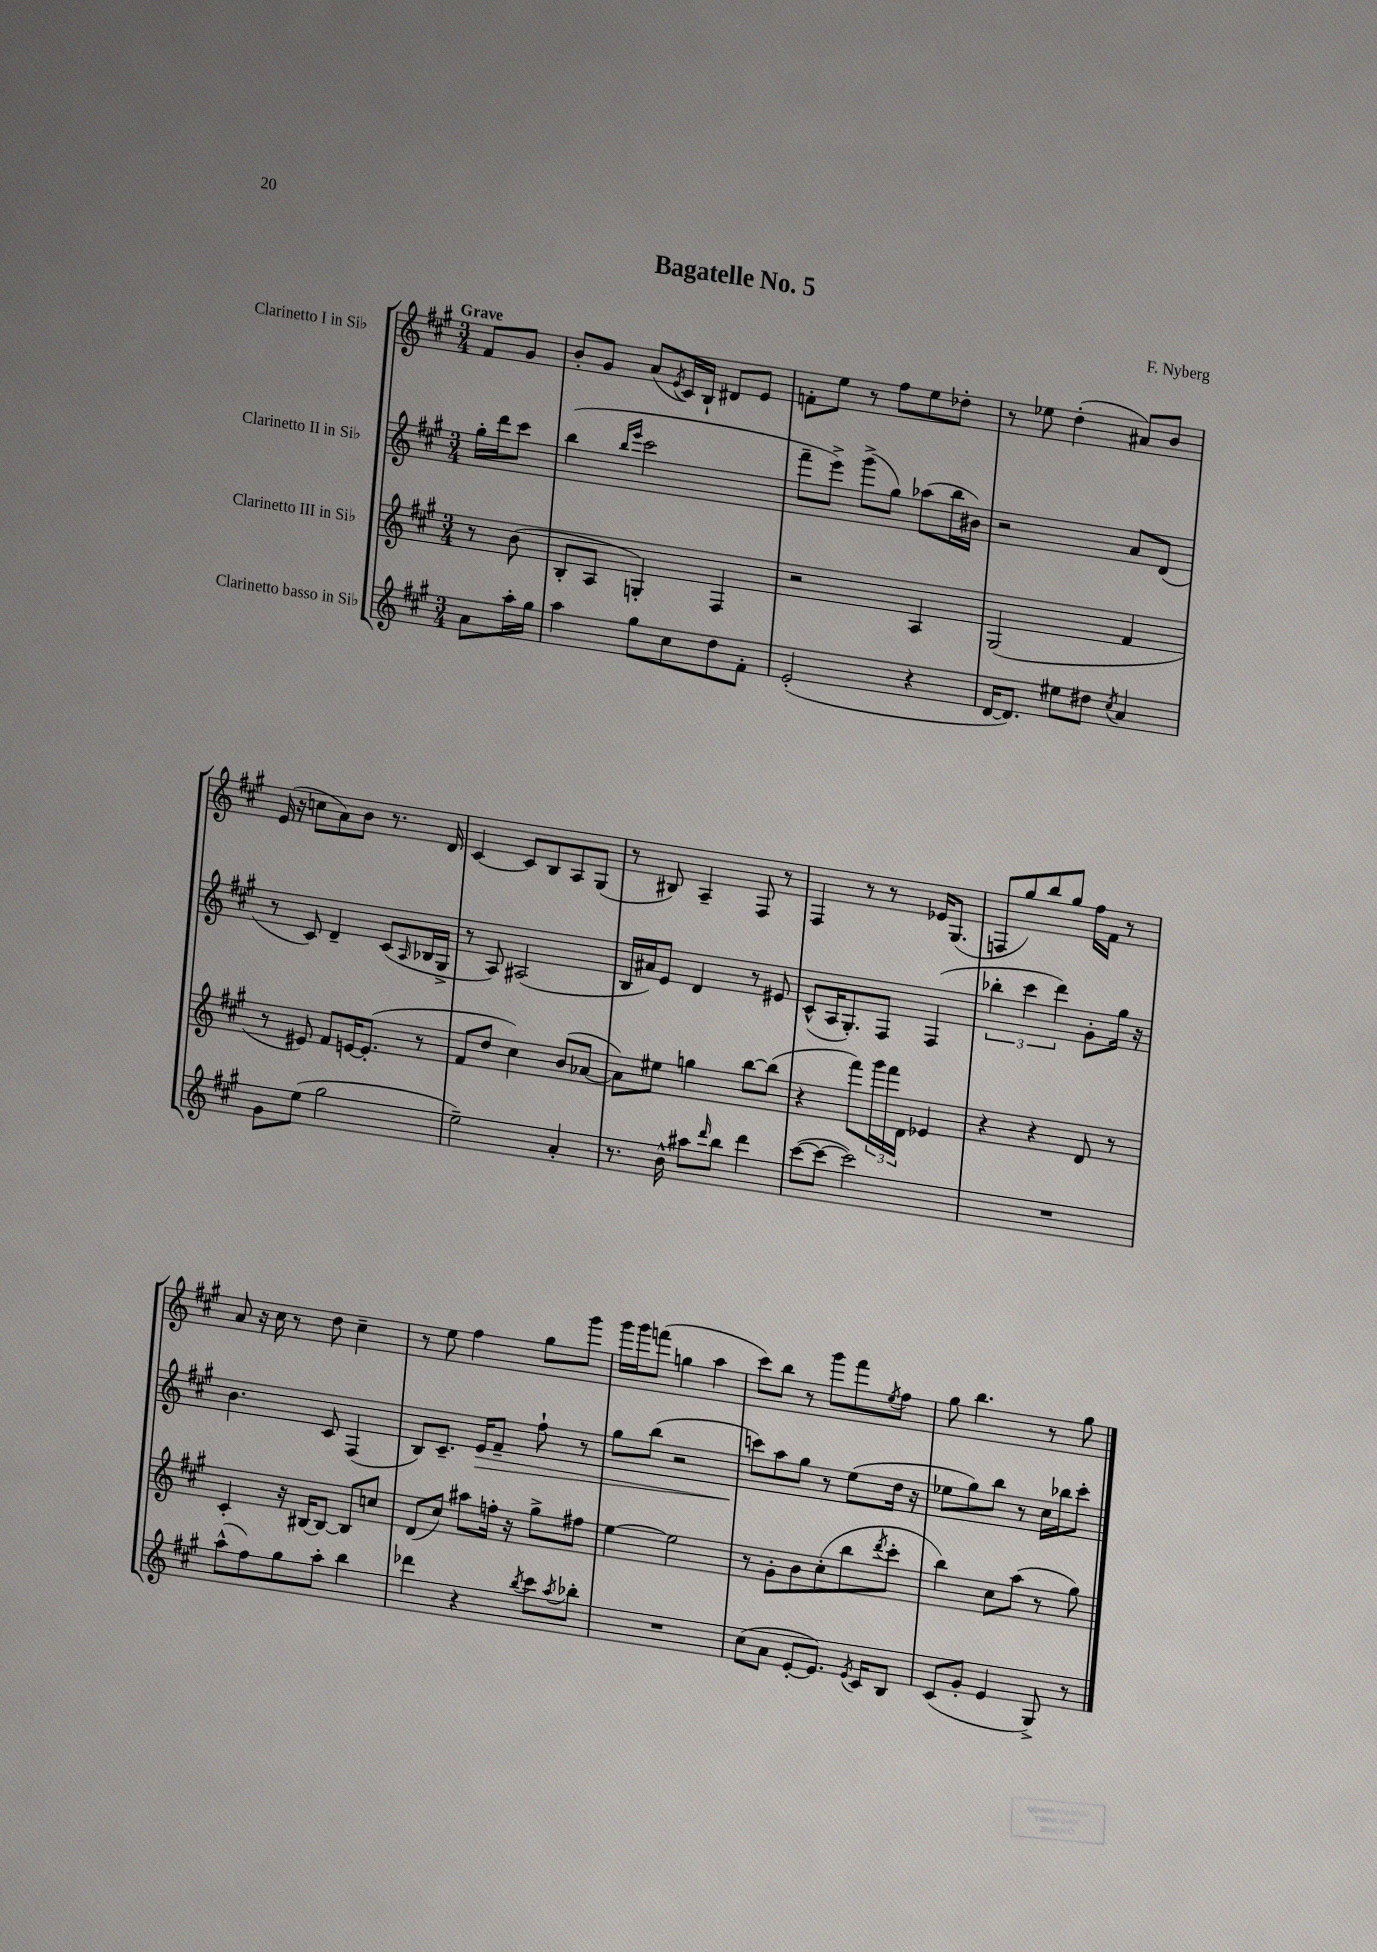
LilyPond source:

\header { title = "Bagatelle No. 5" composer = "F. Nyberg" }
<<
\new StaffGroup <<
\new Staff = "s0" \with { instrumentName = "Clarinetto I in Sib" } {
    \clef treble \key a \major \numericTimeSignature \time 3/4 \partial 4 \tempo "Grave"
    fis'8 gis'8 |
    b'8-. gis'8 a'8( \acciaccatura { e'8 } cis'16) b16-! dis'8 e'8 |
    f'8-. e''8 r8 fis''8 e''8 des''8-. |
    r8 ees''8 d''4-.( ais'8) b'8 |
    e'16( r16 c''8 a'8) b'8 r8. d'16 |
    cis'4~ cis'8 b8 a8 gis8( |
    r8 bis8) a4-- fis8 r8 |
    fis4 r8 r8 ees'16 gis8.( |
    f8 gis''8) b''8 gis''8 fis''16 fis'16 r8 |
    a'8 r16 cis''16 r8 d''8 cis''4-- |
    r8 e''8 fis''4 gis''8 gis'''8 |
    gis'''16 gis'''16 f'''8( g''4 a''4 |
    cis'''8) b''8 r8 gis'''8 fis'''8 \acciaccatura { e''8 } fis''8 |
    gis''8 b''4. r8 gis''8 \bar "|." |
}
\new Staff = "s1" \with { instrumentName = "Clarinetto II in Sib" } {
    \clef treble \key a \major \numericTimeSignature \time 3/4 \partial 4
    gis''16-. d'''16 cis'''8 |
    b''4( \grace { b''16 e'''16 } cis'''2 |
    fis'''8-- e'''8->) gis'''8->( gis''8) aes''8( b''16 bis'16) |
    r2 a'8 d'8( |
    r8 cis'8) d'4-- cis'8( \grace { a16 } bes16 gis16-> |
    r8 a8) ais2( |
    b16 ais'16) e'8 d'4 r8 eis'8 |
    cis'8-^( a16 gis8.-.) fis8 fis4( |
    \tuplet 3/2 { bes''4-. cis'''4 d'''4) } gis'8-. gis''16 r16 |
    b'4. cis'8 fis4( |
    b8) cis'8.-- e'16\> fis'8-- fis''8-! r8 |
    gis''8 b''8( r2 |
    c'''8\!) a''8 gis''8 r8 e''8( d''16 r16 |
    ees''8 gis''8) b''8 r8 cis''16 bes''16 cis'''8-. \bar "|." |
}
\new Staff = "s2" \with { instrumentName = "Clarinetto III in Sib" } {
    \clef treble \key a \major \numericTimeSignature \time 3/4 \partial 4
    r8 b'8( |
    b8-. a8 g4-.) fis4 |
    r2 a4 |
    gis2( fis'4 |
    r8 eis'8) fis'8 e'16~ e'8.-.( r8 |
    fis'8 d''8 cis''4) b'8( aes'8~ |
    aes'8) eis''8 g''4 b''8~ b''8( |
    r4 fis'''8) \tuplet 3/2 { gis'''16 fis'''16 d'16 } ees'4 |
    r4 r4 d'8 r8 |
    cis'4-. r16 bis16~ bis8~ bis8 c''8 |
    d'8( cis''8) ais''8 f''16-. r16 gis''8-> fis''8 |
    e''4~ e''2 |
    r8 gis'8-. b'8 cis''8-.( b''8 \acciaccatura { d'''8 } cis'''8-. |
    b''4) cis''8 a''8( r8 gis''8) \bar "|." |
}
\new Staff = "s3" \with { instrumentName = "Clarinetto basso in Sib" } {
    \clef treble \key a \major \numericTimeSignature \time 3/4 \partial 4
    a'8 a''16-. gis''16 |
    a''4 gis''8 cis''8 d''8 fis'8-. |
    e'2-.( r4 |
    d'16~ d'8.) eis''8 dis''8 \acciaccatura { cis''8 } a'4 |
    gis'8 e''8( gis''2 |
    e''2--) a'4-. |
    r8. b'16-^ ais''8 \grace { d'''16 } b''8 d'''4 |
    cis'''8~( cis'''8~ cis'''2) |
    R2. |
    a''8-^( fis''8) gis''8 a''8-. b''4 |
    des'''4 r4 \acciaccatura { b''8 } cis'''8 \acciaccatura { a''8 } bes''8-. |
    R2. |
    cis''8( a'8 e'8~-. e'8.) \acciaccatura { e'8 } cis'16 b8 |
    cis'8( gis'8-. e'4 gis8->) r8 \bar "|." |
}
>>
>>
\layout { \context { \Score \remove "Bar_number_engraver" } }
